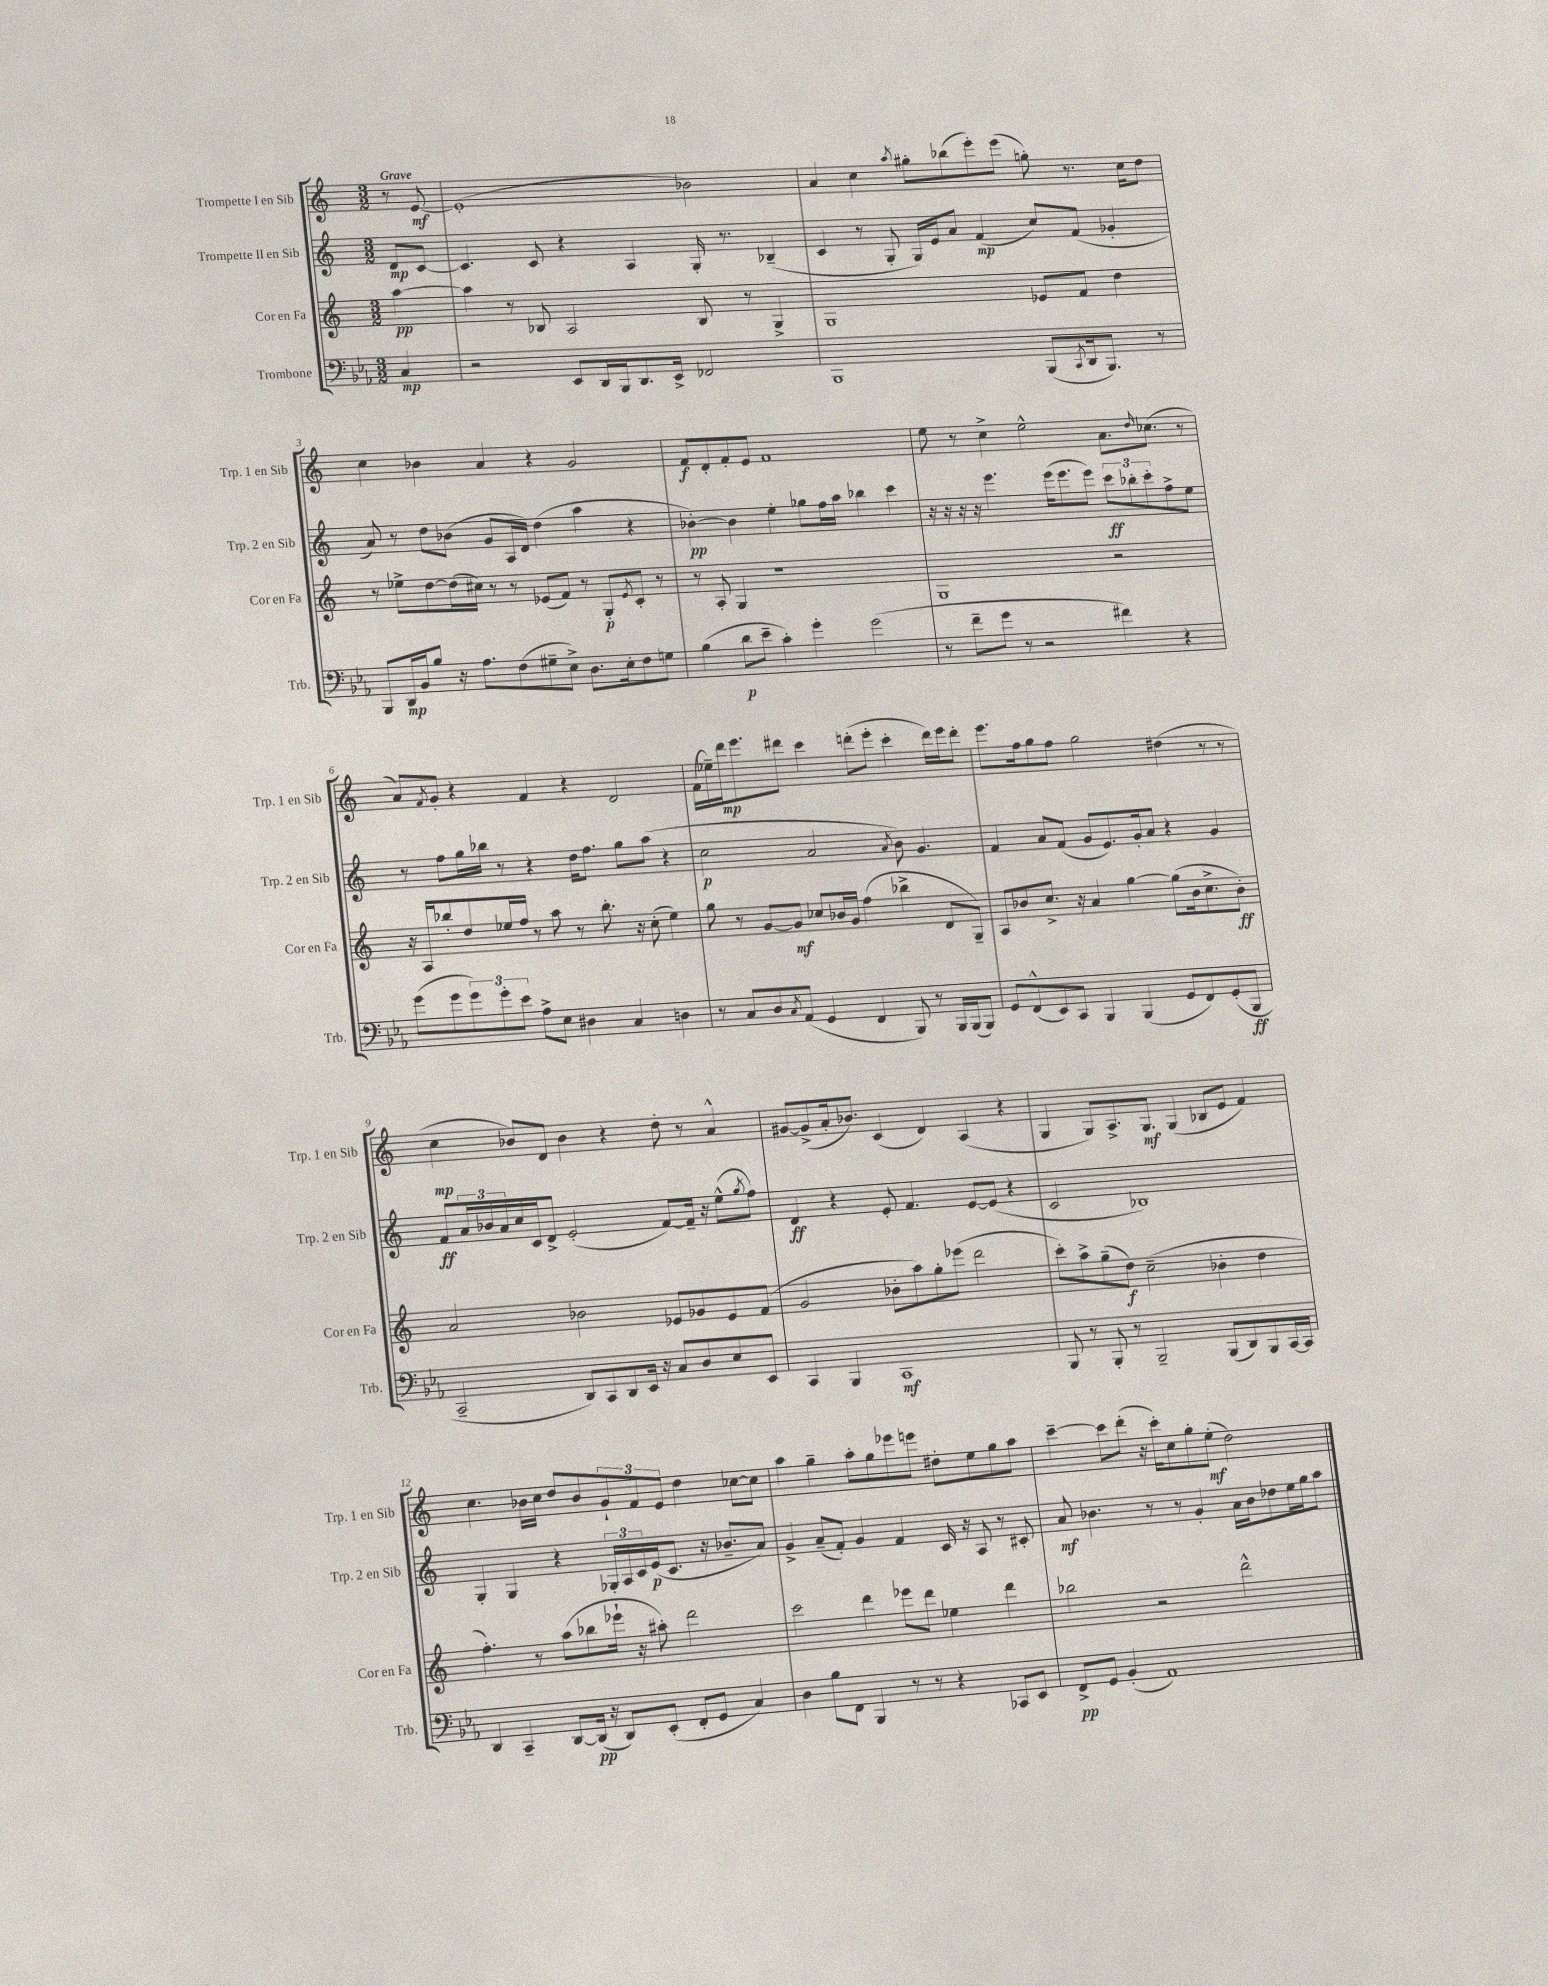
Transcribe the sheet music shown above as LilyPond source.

<<
\new StaffGroup <<
\new Staff = "s0" \with { instrumentName = "Trompette I en Sib" shortInstrumentName = "Trp. 1 en Sib" } {
    \clef treble \key c \major \numericTimeSignature \time 3/2 \partial 4 \tempo "Grave"
    r8 e'8~\mf |
    e'1-.( bes'2) |
    a'4 c''4 \acciaccatura { a''8 } gis''8-. bes''8( e'''8-.) e'''8( g''8-.) r8. c''16 d''8 |
    c''4 bes'4 a'4 r4 g'2 |
    f'8\f d'8-. f'8-. e'8 f'1 |
    e''8 r8 c''4-> e''2-^ a'8. \grace { d''16 } ces''8.( r8 |
    a'8) \acciaccatura { f'8 } g'8-. r4 f'4 r4 d'2 |
    f'16( ees''16--) d'''16\mp e'''8. dis'''8 c'''4 d'''8-.( e'''8-. c'''4-. d'''16) e'''16 d'''8-. |
    e'''8. f''16 g''8 f''8 g''2 dis''4( r8 r8 |
    c''4\mp bes'8) d'8 bes'4 r4 d''8-. r8 a'4-^ |
    gis'8~ gis'8->( a'16-. bes'8.) c'4( d'4) a4( r4 |
    g4 g8) a8.-> g8.\mf g4( bes8 e'8 f'4) |
    c''4. bes'16 c''16 d''8 bes'8 \tuplet 3/2 { g'8-! f'8 e'8 } d''4 ces''8~ ces''8 |
    a''4 g''4-- a''8-. g''8 ees'''8 e'''8 dis''8-. e''8 g''8 a''8 |
    c'''4~-- c'''8 d'''8-.( r16 c'''16-.) c''8 g''8-. e''8-.\mf( d''2) \bar "|." |
}
\new Staff = "s1" \with { instrumentName = "Trompette II en Sib" shortInstrumentName = "Trp. 2 en Sib" } {
    \clef treble \key c \major \numericTimeSignature \time 3/2 \partial 4
    d'8\mp c'8~ |
    c'4. c'8 r4 a4 g16-. r8. bes4--( |
    c'4 r8 g8-. g16) e'16 a'8 f'4\mp( c''8) f'8( ges'4-. |
    a'8) r8 d''8 bes'8( g'8 a16 d'16) d''4( a''4 r4 |
    bes'4~-.\pp) bes'4 e''4-. ges''8 f''16 a''16 bes''4 c'''4 |
    r16 r16 r16 r16 e'''4. e'''16( e'''8. e'''8) \tuplet 3/2 { c'''8\ff bes''8-. c'''8-. } f''8-> e''8 |
    r8 f''8 g''16 bes''16 r8 r4 d''16 f''8. g''8 a''8( r4 |
    c''2\p a'2 \acciaccatura { a'8 } b'8) g'4. |
    f'4 a'8 f'8( g'8 e'8.) g'16-. a'8 r4 g'4 |
    f'8\ff \tuplet 3/2 { a'16 bes'16 a'16 } c''16 c'16 d'8-> e'2-.( f'8~) f'16-- r16 e''8-^( \acciaccatura { g''8 } f''8) |
    d'4\ff r4 e'8-. f'4. e'8~ e'8( r4 |
    c'2 bes1) |
    g4-. g4 r4 \tuplet 3/2 { ges16-. a16 c'16 } e'16\p( c'8. r16 bes'8.-- a'8) |
    g'4-> a'8--( f'8-.) g'4 f'4 c'16 r16 a8 r8 cis'8-. |
    a'8\mf bes'4. r8 r8 g'4-. a'16 bes'16 des''8 e''16 g''16 a''8 \bar "|." |
}
\new Staff = "s2" \with { instrumentName = "Cor en Fa" shortInstrumentName = "Cor en Fa" } {
    \clef treble \key c \major \numericTimeSignature \time 3/2 \partial 4
    a''4~\pp |
    a''4 r8 bes8 a2 bes8 r8 g4-> |
    g1 ees'8 f'8 d''4 |
    r8 ees''8-> d''8~ d''16( cis''16) r8 r8 ees'8( f'8) r8 g8-.\p \acciaccatura { ees'8 } c'8-. r8 |
    r8 a8-. g4 r1 |
    g1 r2 |
    r16 a16 bes''8-. d''8 ees''16 f''16 r8 a''8 r8 bes''8.-. r16 c''8-.( ees''4) |
    g''8 r8 g'8~ g'8\mf ces''8 bes'16 g'16 f''4( bes''4-> d'8 g8--) |
    a8 bes'8 c''8.-> r16 a'4 g''4~ g''8( bes'16 c''8.-> bes'8-.\ff) |
    a'2 bes'2 ees'8 ges'8 ees'8 f'8( |
    g'2 bes'8-. a''8) g''8-. ees'''8( d'''2 |
    c'''8-.) a''8-> g''8--( d''8\f) c''2--( bes'4-. d''4 |
    f''4.-.) r8 a''8( bes''8 ees'''16-! r16 ais''8-.) d'''2 |
    c'''2 d'''4 ees'''8 d'''8 ees''4 d'''4 |
    bes''2 r2 d'''2-^ \bar "|." |
}
\new Staff = "s3" \with { instrumentName = "Trombone" shortInstrumentName = "Trb." } {
    \clef bass \key ees \major \numericTimeSignature \time 3/2 \partial 4
    c4\mp |
    r2 ees,8 d,16 bes,,16 d,8. ees,16-> fes,2 |
    bes,,1 bes,,8( \acciaccatura { c,8 } d,16 bes,,8.) r8 |
    bes,,8 d,16\mp bes,16 bes8 r16 aes8. f8( gis8-- ees8->) d8. ees16-. f8 g8 |
    bes4( d'8\p ees'8-- c'4-.) g'4-. g'2( |
    r8 f'8-- g'8 r8 r2 fis'4) r4 |
    g'8( g'8 \tuplet 3/2 { g'8) g'8-. ees'8 } aes8-> ees8 dis4 c4 d4 |
    r8 c8 d8 \acciaccatura { c8 } aes,8( g,4 f,4 bes,,8) r8 bes,,16 bes,,16( bes,,8) |
    g,8 f,8-^( ees,8) c,8 bes,,4 bes,,4( g,8 f,8) g,8-.( bes,,8\ff |
    c,2-- d,8) c,8 d,8 ees,16 r16 c8 d8 ees8 ees,8 |
    c,4 bes,,4 c,1\mf |
    bes,,8 r8 bes,,8-. r8 bes,,2-- bes,,8( d,8) bes,,8 c,16~ c,16 |
    d,4 c,4-- d,8~ d,16\pp( r16 d,8) ees,8-.( f,8-. g,8 c4) |
    d4 bes8 f,8 bes,,4 r8 r8 r4 ces,8 ees,8 |
    f,8->\pp g,8 bes,4-.( aes,1) \bar "|." |
}
>>
>>
